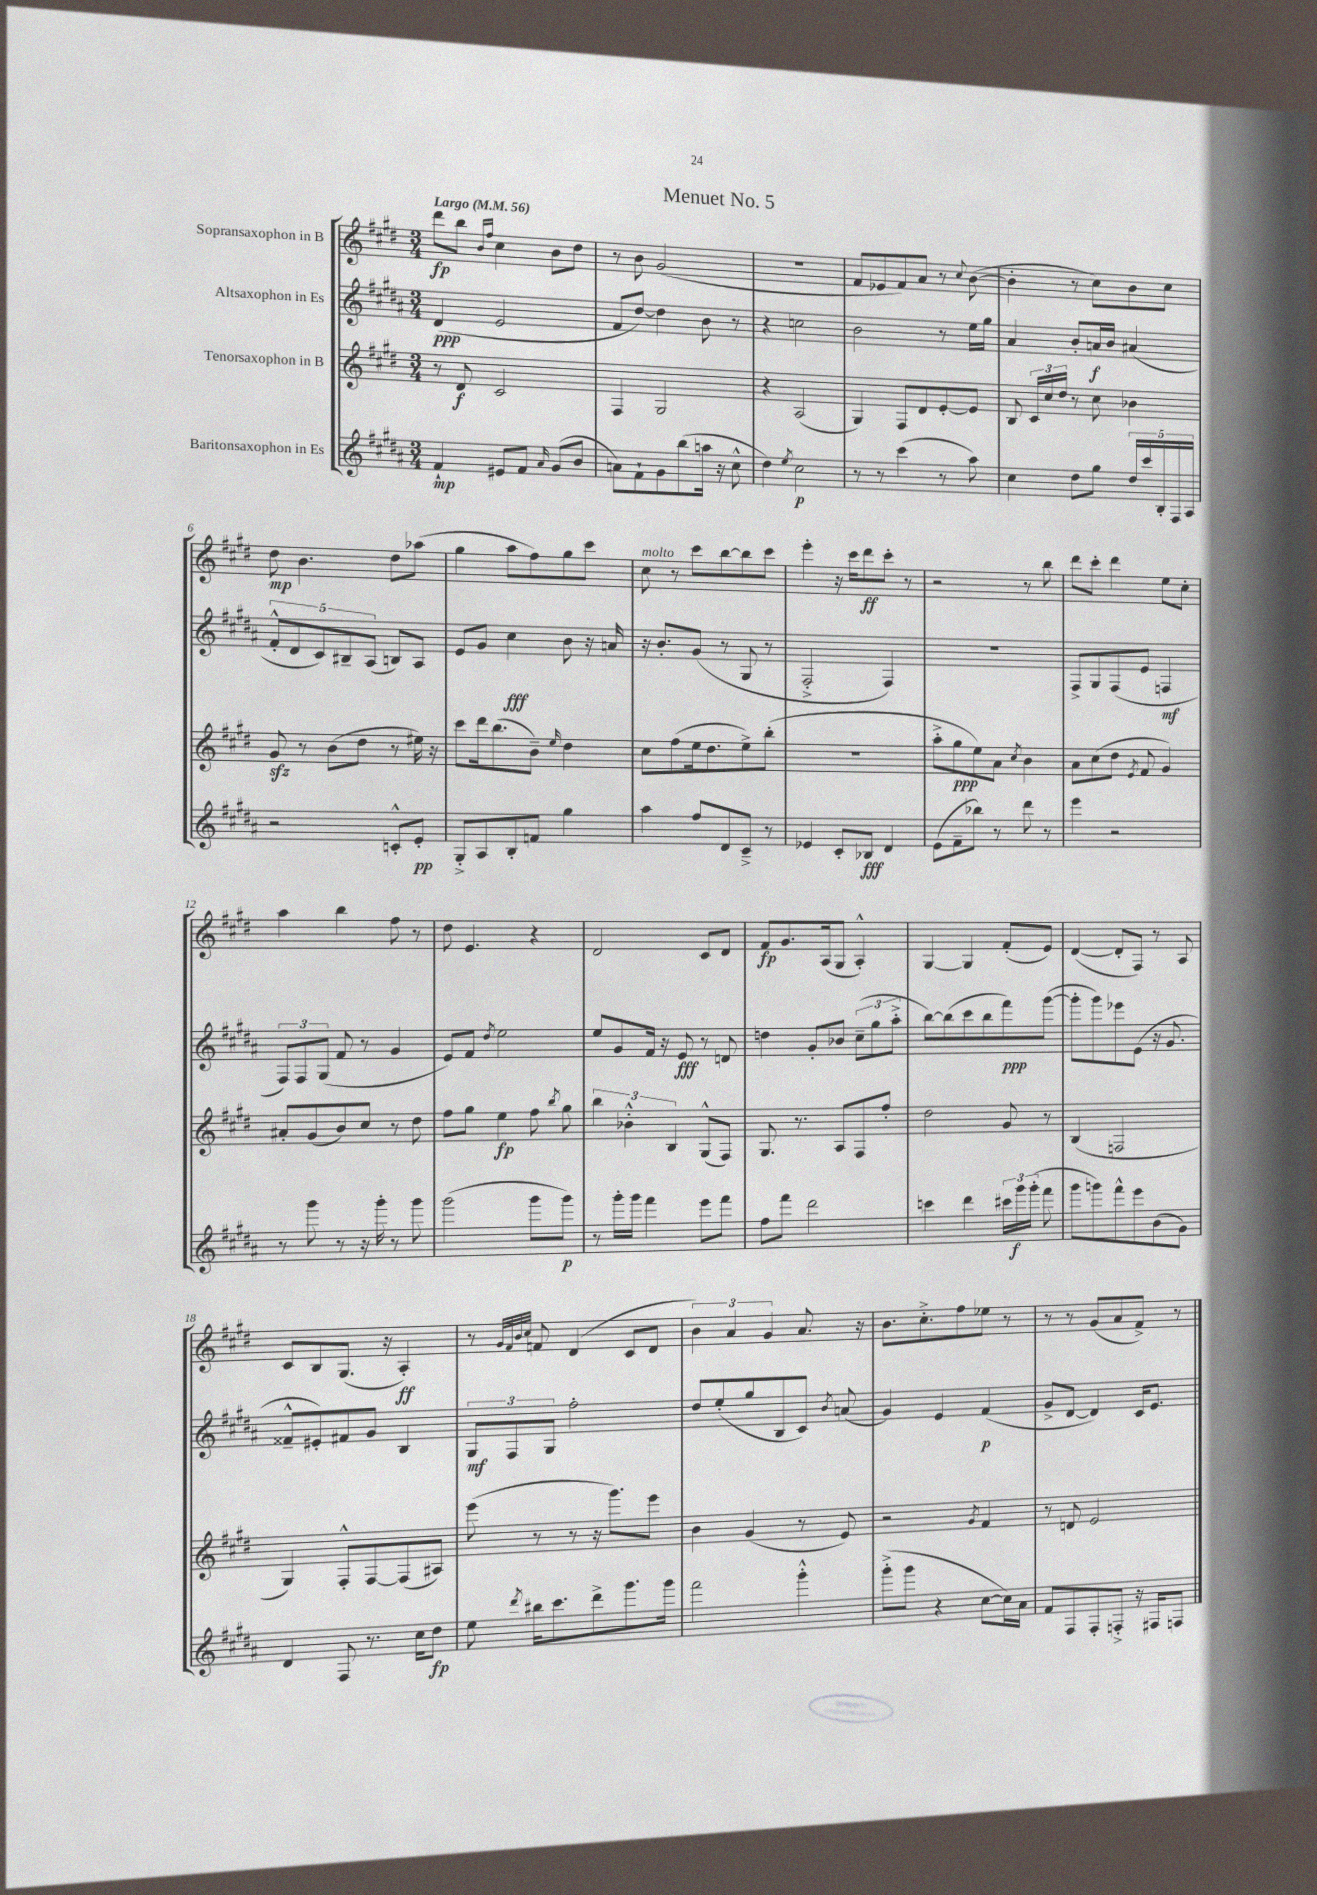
\header { title = "Menuet No. 5" }
<<
\new StaffGroup <<
\new Staff = "s0" \with { instrumentName = "Sopransaxophon in B" } {
    \clef treble \key e \major \numericTimeSignature \time 3/4 \tempo "Largo" 4 = 56
    \autoBeamOff dis'''8[\fp b''8] \grace { b'16[ fis''16] } cis''4 b'8[ dis''8] |
    r8 b'8 gis'2( |
    R2. |
    fis'8[ ees'8 fis'8) a'8] r8 \appoggiatura { cis''8 } b'8~( |
    b'4-. r8 cis''8[) b'8 cis''8] |
    dis''8\mp b'4. dis''8[ aes''8]( |
    gis''4 a''8[ fis''8) gis''8 cis'''8] |
    cis''8^\markup { \italic "molto" } r8 cis'''8[ b''8~ b''8 cis'''8] |
    e'''4-. r16 cis'''16[ dis'''8\ff cis'''8]-. r8 |
    r2 r8 b''8 |
    dis'''8[ cis'''8]-. dis'''4 e''8[ cis''8]-. |
    a''4 b''4 fis''8 r8 |
    dis''8 e'4. r4 |
    dis'2 cis'8[ dis'8] |
    fis'8[\fp gis'8. a16( gis8] a4-.-^) |
    gis4~ gis4 fis'8[-.( e'8]) |
    dis'4~( dis'8[-. fis8]) r8 a8 |
    cis'8[ b8 gis8.]( r16 a4-.\ff) |
    r8 \grace { gis'32[ fis'32 b'32 cis''32] } f'8 dis'4( cis'8[ dis'8] |
    \tuplet 3/2 { b'4) a'4 gis'4 } a'8. r16 |
    b'8.[ cis''8.-.-> fis''8 ees''8] r8 |
    r8 r8 gis'8[( a'8 fis'8]->) r8 \bar "|." |
}
\new Staff = "s1" \with { instrumentName = "Altsaxophon in Es" } {
    \clef treble \key b \major \numericTimeSignature \time 3/4
    \autoBeamOff dis'4\ppp( e'2 |
    fis'8[ dis''8]~) dis''4 b'8 r8 |
    r4 c''2 |
    b'2 r8 e''16[ gis''16] |
    ais'4 b'8[-. a'16\f b'16] ais'4( |
    \tuplet 5/4 { fis'8[-.-^ dis'8 cis'8) bis8-- ais8]( } b8[) ais8] |
    e'8[ gis'8] cis''4\fff b'8 r16 a'16 |
    r16 b'8.[-. gis'8]( r8 gis8 r8 |
    fis2-.-> fis4) |
    R2. |
    fis8[-> gis8 fis8( e'8] f4\mf |
    \tuplet 3/2 { fis8[) fis8 gis8]( } fis'8 r8 gis'4 |
    e'8[) fis'8] \acciaccatura { dis''8 } e''2 |
    e''8[ gis'8 fis'16] r16 e'8\fff r8 d'8 |
    d''4 gis'8[-. bes'8] \tuplet 3/2 { cis''8[--( gis''8 ais''8]-.-> } |
    b''8[~) b''8( cis'''8 b''8 fis'''8\ppp) gis'''8]~( |
    gis'''8[-. gis'''8) ees'''8 e'8]( r16 gis'8. |
    fisis'8[---^ eis'8-.) fis'8 gis'8] b4 |
    \tuplet 3/2 { gis8[\mf fis8 gis8] } fis''2-. |
    dis''8[ e''8-.( gis''8 b8 cis'8]) \acciaccatura { b'8 } a'8( |
    gis'4) e'4 fis'4\p( |
    gis'8[-> dis'8]~ dis'4) cis'16[ e'8.] \bar "|." |
}
\new Staff = "s2" \with { instrumentName = "Tenorsaxophon in B" } {
    \clef treble \key e \major \numericTimeSignature \time 3/4
    \autoBeamOff r8 dis'8\f cis'2 |
    fis4 gis2 |
    r4 a2( |
    gis4) fis8[ dis'8 e'8~-. e'8] |
    b8 \tuplet 3/2 { cis'16[ cis''16 dis''16] } r8 cis''8 bes'4 |
    gis'8\sfz r8 b'8[( dis''8] r8 eis''16) r16 |
    cis'''8[ dis'''16 b''8.( b'8]--) \grace { e''16 } dis''4 |
    cis''8[ fis''8( e''16 dis''8. e''8->) b''8]-.( |
    R2. |
    a''8[-.-> gis''8\ppp e''8) a'8] \acciaccatura { cis''8 } b'4 |
    a'8[ cis''8( dis''8] \acciaccatura { e'8 } fis'8 gis'4) |
    ais'8[-. gis'8( b'8) cis''8] r8 dis''8 |
    fis''8[ gis''8] e''4\fp fis''8 \acciaccatura { b''8 } gis''8 |
    \tuplet 3/2 { b''4 bes'4-.-^ b4 } gis8[-^( fis8]) |
    gis8. r8. a8[ fis8 fis''8]-. |
    dis''2 gis'8 r8 |
    b4( f2 |
    gis4) fis8[-.-^ fis8~ fis8( ais8]) |
    e'''8( r8 r8 r16 gis'''8.[) e'''8] |
    b'4 gis'4( r8 e'8) |
    r2 \acciaccatura { gis'8 } fis'4 |
    r8 d'8 e'2 \bar "|." |
}
\new Staff = "s3" \with { instrumentName = "Baritonsaxophon in Es" } {
    \clef treble \key b \major \numericTimeSignature \time 3/4
    \autoBeamOff fis'4-!\mp eis'8[ fis'8] \grace { ais'16 } gis'8[( b'8] |
    a'8[) fis'8-! gis'8 b''8( a''16] r16 cis''8-^ |
    dis''4) \acciaccatura { e''8 } cis''2\p |
    r8 r8 cis'''4( r8 ais''8) |
    cis''4 dis''8[ gis''8] \tuplet 5/4 { dis''16[ cis'''16 b16-. fis16 ais16] } |
    r2 c'8[-.-^ e'8]-.\pp |
    gis8[-.-> ais8 b8-. f'8] gis''4 |
    ais''4 fis''8[ dis'8 cis'8]---> r8 |
    ees'4 cis'8[-. bes8]\fff dis'4 |
    e'8[( fis'8-- bes''8]) r8 dis'''8 r8 |
    e'''4 r2 |
    r8 gis'''8 r8 r16 gis'''16-. r8 gis'''8 |
    gis'''2( gis'''8[ gis'''8]\p) |
    r8 gis'''16[-. gis'''16] fis'''4 e'''8[ fis'''8] |
    fis''8[ fis'''8] dis'''2 |
    c'''4 dis'''4 \tuplet 3/2 { cis'''16[ gis'''16\f gis'''16]-.( } fis'''8 |
    gis'''8[ g'''8) fis'''8-^ e'''8 b'8( gis'8]) |
    dis'4 fis8 r8. cis''16[ dis''8]\fp |
    e''8 \acciaccatura { dis'''8 } bis''16[ cis'''8. dis'''8-> gis'''8. gis'''16] |
    fis'''2 gis'''4-.-^ |
    gis'''8[-.->( gis'''8] r4 cis''8[~ cis''16) ais'16] |
    fis'8[ fis8 fis8-. f8]-.-> r16 fis16[ f8] \bar "|." |
}
>>
>>
